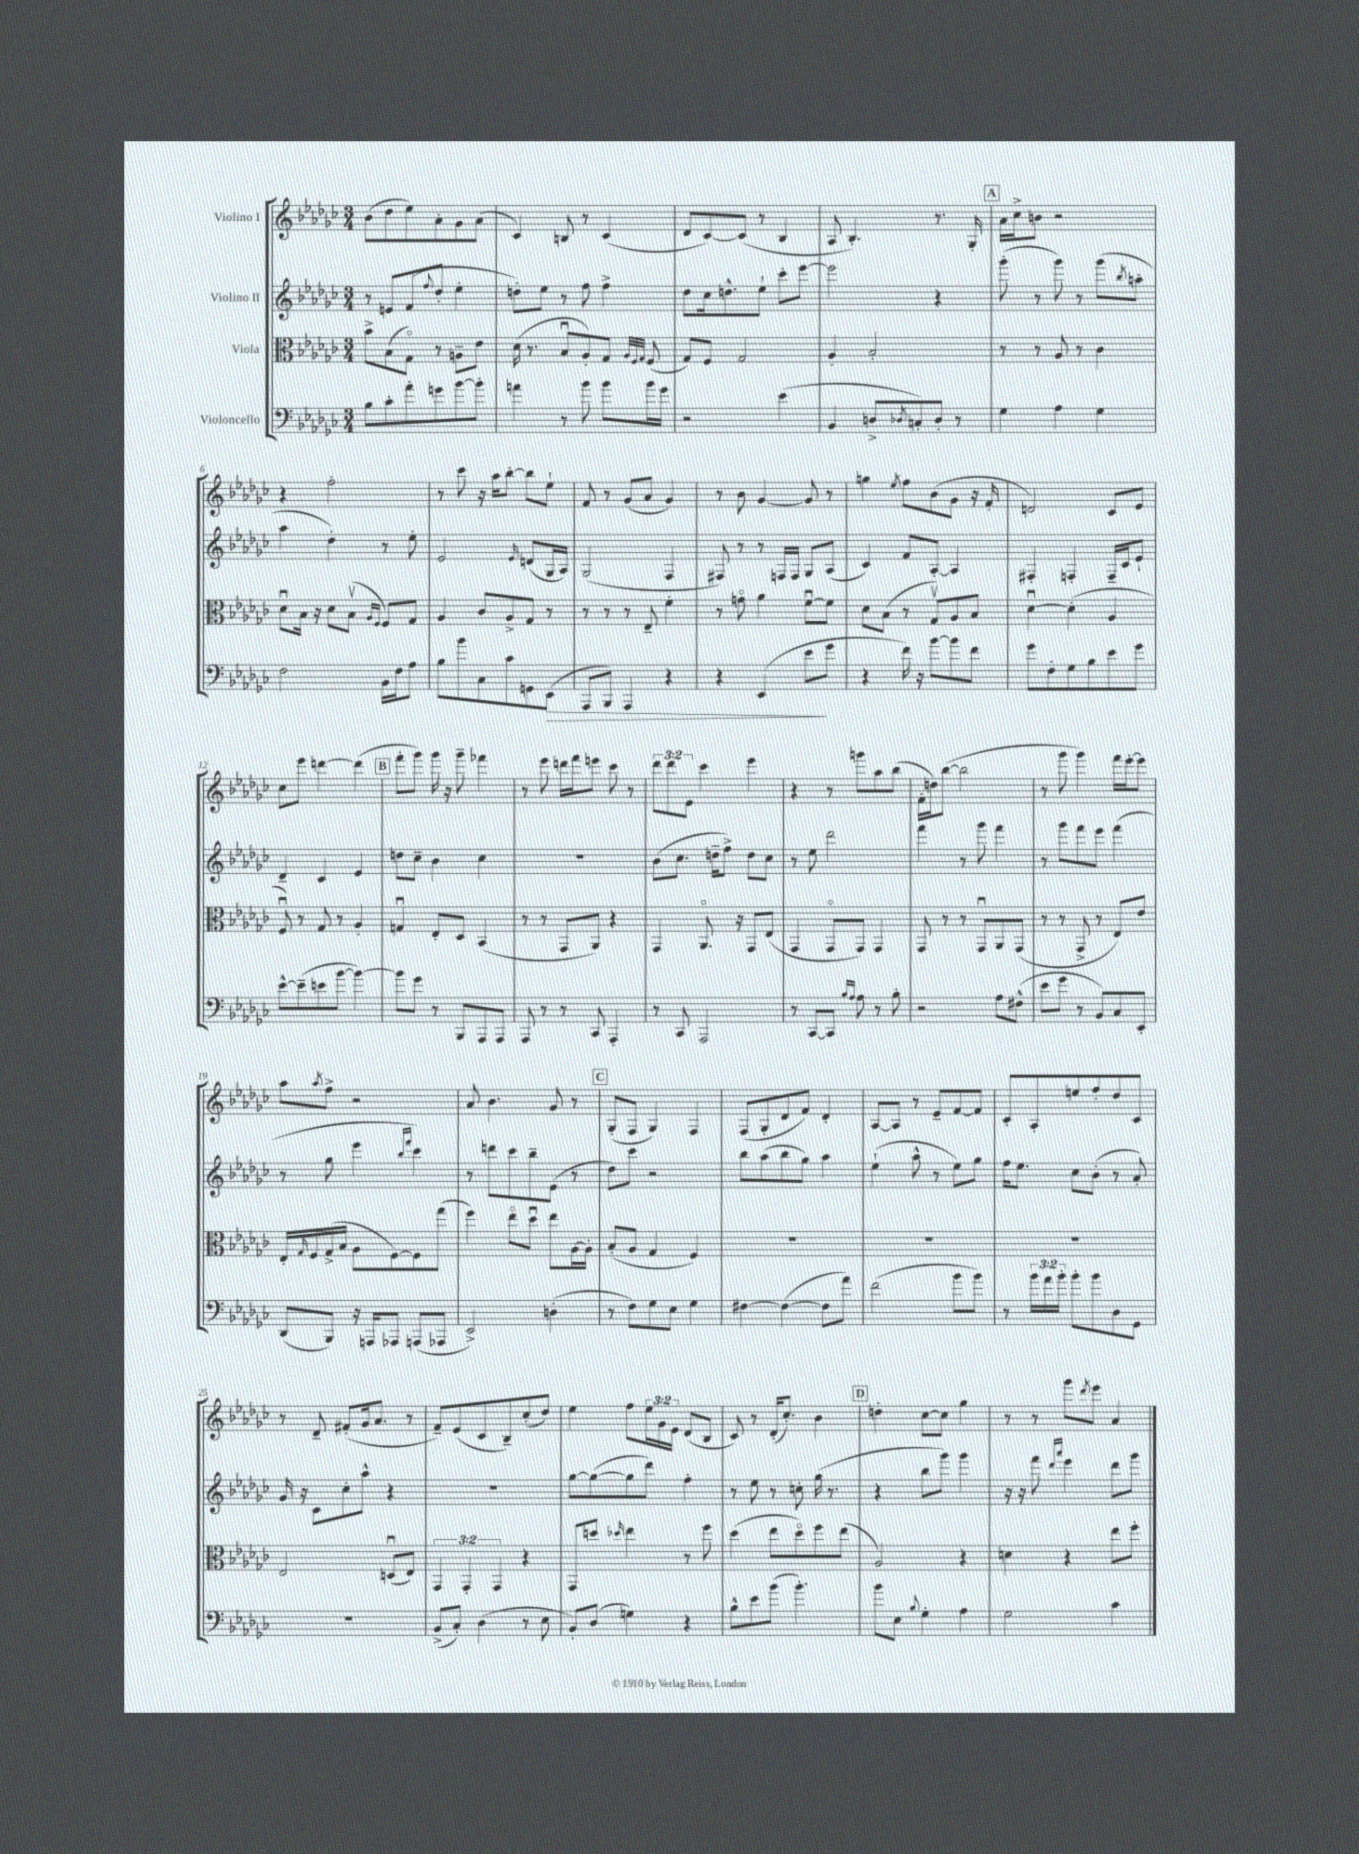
<<
\new StaffGroup <<
\new Staff = "s0" \with { instrumentName = "Violino I" } {
    \clef treble \key ges \major \numericTimeSignature \time 3/4 \override Staff.TupletNumber.text = #tuplet-number::calc-fraction-text
    bes'8( des''8 ees''8) aes'8-. ges'8 aes'8( |
    ces'4) b8 r8 ces'4( |
    des'8 ces'8~) ces'8( r8 bes4 |
    aes8 bes4.-.) r8. ges16-. |
    \mark \markup { \box "A" } aes'16 ces''16-> b'8 r2 |
    r4 f''2-. |
    r8 ces'''8 r16 aes''16 bes''8~-. bes''8 ees''8-! |
    f'8 r8 ges'8( aes'8 ges'4) |
    r8 bes'8 ges'4~ ges'8 r8 |
    g''4 \acciaccatura { ees''8 } f''8 bes'8( ges'8 r16 f'16-. |
    d'2) ces'8 ees'8 |
    ces''8 ees'''8 d'''4~ d'''4( |
    \mark \markup { \box "B" } f'''8-. ges'''8) ges'''16 r16 ges'''8-- fes'''4 |
    r8 ees'''8 d'''16 f'''16 e'''8 ces'''8 r8 |
    \tuplet 3/2 { des'''8 des'''8 ees'8 } ces'''4 ees'''4 |
    r4 r8 g'''8 aes''8 bes''8( |
    f'16-. d''16) bes''8~( bes''2 |
    r8 ges'''8 ges'''4) f'''16 ees'''16~-. ees'''8 |
    aes''8 \acciaccatura { aes''8 } f''8-> r2 |
    aes'8 bes'4. ges'8 r8 |
    \mark \markup { \box "C" } ges8-.( f8 ges4) f4 |
    f8( ges8-. des'8 f'8) des'4-. |
    aes8~ aes8 r8 ees'8-- f'8~ f'8 |
    ces'8-. aes8-. e''8 f''8-. des''8 ces'8 |
    r8 des'8-- fis'8-.( ges'16 aes'8. r8 |
    f'8--) ees'8( ces'8 bes8--) ces''8-.( des''8) |
    ees''4 f''8 \tuplet 3/2 { ees''16 ges'16 ees'16 } des'8( bes8 |
    ces'8) r8 des'16-.( ces''8.-.) bes'4 |
    \mark \markup { \box "D" } d''4-. ces''8~ ces''8 ges''4 |
    r8 r8 ges'''8 \acciaccatura { des'''8 } ees'''8 aes'4 \bar "|." |
}
\new Staff = "s1" \with { instrumentName = "Violino II" } {
    \clef treble \key ges \major \numericTimeSignature \time 3/4
    r8 e'8 f'8( \appoggiatura { f''8 } des''8-. ees''4-. |
    d''8-.) ees''8 r8 f''8 f''4-> |
    des''8 ces''16 d''8.-^ ees''8-! ces'''8-. ees'''8~ |
    ees'''2 r4 |
    \mark \markup { \box "A" } ges'''8-.( r8 ges'''8) r8 ges'''8( \acciaccatura { bes''8 } a''8-. |
    aes''4 des''4-.) r8 ees''8-. |
    ees'2 \grace { ees'16 } d'8( ges16 aes16) |
    ges2( f4 |
    fis8) r8 r8 f16 f16 ges8 aes8( |
    ces'4) f'8 aes8~-. aes4 |
    fis4-. f4-. f16-- ces'16 ees'8-! |
    des'4-- ces'4 ees'4 |
    \mark \markup { \box "B" } d''8 ces''8-- bes'4 ces''4 |
    R2. |
    bes'8( ces''8. d''16-- f''8->) d''8 ces''8 |
    r8 ees''8 des'''2 |
    f'''4 r8 ges'''8 f'''4 |
    r8 ges'''8 f'''8 ees'''8 f'''4( |
    r8 ges''8 ees'''4 \grace { bes''16 f'''16 } ces'''4) |
    r8 d'''8 ces'''8 bes''8-- ees'8( r8 |
    \mark \markup { \box "C" } des''8) ces'''8 r2 |
    bes''8 aes''8( bes''8 ges''8) aes''4 |
    ees''4-!( aes''8-^ r8 ees''8) ges''8 |
    f''16 ees''8. ces''8 bes'8-.( r8 aes'8-.) |
    ges'16 r16 ces'8 ces''8-. aes''8-^ r4 |
    R2. |
    ges''8~ ges''8~( ges''8 des'''8) f''4-. |
    r8 ees''8 r8 c''8-. ges''16( r8. |
    \mark \markup { \box "D" } r4 bes''8 ges'''8) ges'''4 |
    r16 r16 f'''8 \grace { des'''16 aes'''16 } ees'''4 des'''8 ges'''8 \bar "|." |
}
\new Staff = "s2" \with { instrumentName = "Viola" } {
    \clef alto \key ges \major \numericTimeSignature \time 3/4 \override Staff.TupletNumber.text = #tuplet-number::calc-fraction-text
    bes'8-> bes8( ges8\flageolet) r8 a8-- ees'8 |
    des'16( r8. bes8\downbow aes8-.) ges8 \grace { aes32 f32 ges32 } f8( |
    ges8) f8 ges2 |
    aes4-. bes2-. |
    \mark \markup { \box "A" } r8 r8 aes8 r8 ces'4 |
    des'8\downbow bes16 r16 des'8 bes8\upbow( \grace { aes16 f16 } f8) ges8 |
    aes4 ces'8 aes8-> ges8 r8 |
    r8 r8 r8 ees8-- f'4-. |
    r8 g'8\flageolet aes'4 f'8~\downbow f'8 |
    des'8 bes8( r8 ges8\upbow) aes8 bes8 |
    des'4~\downbow des'4-.( aes4 |
    f8\downbow) r8 ges8 r8 aes4-. |
    \mark \markup { \box "B" } g4\downbow ees8-. des8 bes,4( |
    r8 r8 ges,8 aes,8) r4 |
    ges,4 aes,8.\flageolet r16 ges,8 ees8( |
    ges,4 ges,8\flageolet ges,8) ges,4 |
    ges,8 r8 r8 ges,8\downbow aes,8 ges,8( |
    r8 r8 ges,8-> r8 ees8) ees'8 |
    ees16-. \grace { ges16 } f16 ges16->( bes16 aes8 f8~) f8 ges''8( |
    f''4) ees''8\flageolet des''8\downbow ees''8 aes16~ aes16-. |
    \mark \markup { \box "C" } bes8-.( aes8 ges4 f4) |
    R2. |
    R2. |
    R2. |
    ees2 d8\downbow( ees8) |
    \tuplet 3/2 { ges,4 ges,4-. ges,4 } r4 |
    ges,8 d''8 \grace { des''16 } ees''4 r8 f''8 |
    des''4( ees''8 des''8\flageolet) f''8 ees''8( |
    \mark \markup { \box "D" } aes2) r4 |
    d'4 r4 ees''8 f''8-. \bar "|." |
}
\new Staff = "s3" \with { instrumentName = "Violoncello" } {
    \clef bass \key ges \major \numericTimeSignature \time 3/4 \override Staff.TupletNumber.text = #tuplet-number::calc-fraction-text
    bes8 ces'8-. aes'8-. g'8 bes'8~ bes'8-. |
    a'4 r8 bes'8 bes'8 bes'16 ges'16 |
    r2 ees'4( |
    bes,4 d8-> \acciaccatura { des8 } c8-.) des8-. r8 |
    \mark \markup { \box "A" } ges4 aes4 ges4 |
    f2 bes,16 f16 aes8 |
    bes8 bes'8 ces8 ces'8 g,8 ees,8\>( |
    aes,,8 bes,,8) aes,,4 r4 |
    r4 ees,4( ees'8\! ges'8 |
    r4 f'16) r16 bes'8~ bes'8 f'8 |
    ges'8 f8-. ges8 bes8 ees'8 ges'8 |
    ees'8~-^ ees'8--( e'8 bes'8~ bes'4~) |
    \mark \markup { \box "B" } bes'8 ges'8 r8 bes,,8 aes,,8 aes,,8 |
    aes,,8 r8 r8 ces,8 aes,,4-. |
    r8 ces,8 aes,,2 |
    r8 ces,8~ ces,8 \grace { bes16 aes16 } aes8 r8 bes8-. |
    r2 aes8 fis8-^( |
    ees'8 ges'8 r8 bes,8) ces8 ees,8-. |
    des,8( bes,,8) r16 a,,16 aes,,8 a,,8( aes,,8 |
    ees,2->) d4-.( |
    \mark \markup { \box "C" } r8 f8) ges8 ees8 ges4 |
    fis4~ fis4~( fis8 aes'8) |
    f'2( bes'8 bes'8) |
    r8 \tuplet 3/2 { bes'16 aes'16 bes'16-. } bes'8-. bes'8 des8 ges,8 |
    R2. |
    bes,8->( ces8-.) des4( r8 ees8 |
    bes,8-.) des8( g4) r4 |
    bes8-^ ees'8 bes'8( bes'4.-.) |
    \mark \markup { \box "D" } bes'8 ees8 \appoggiatura { bes8 } ges4-. aes4 |
    ges2 ces'4 \bar "|." |
}
>>
>>
